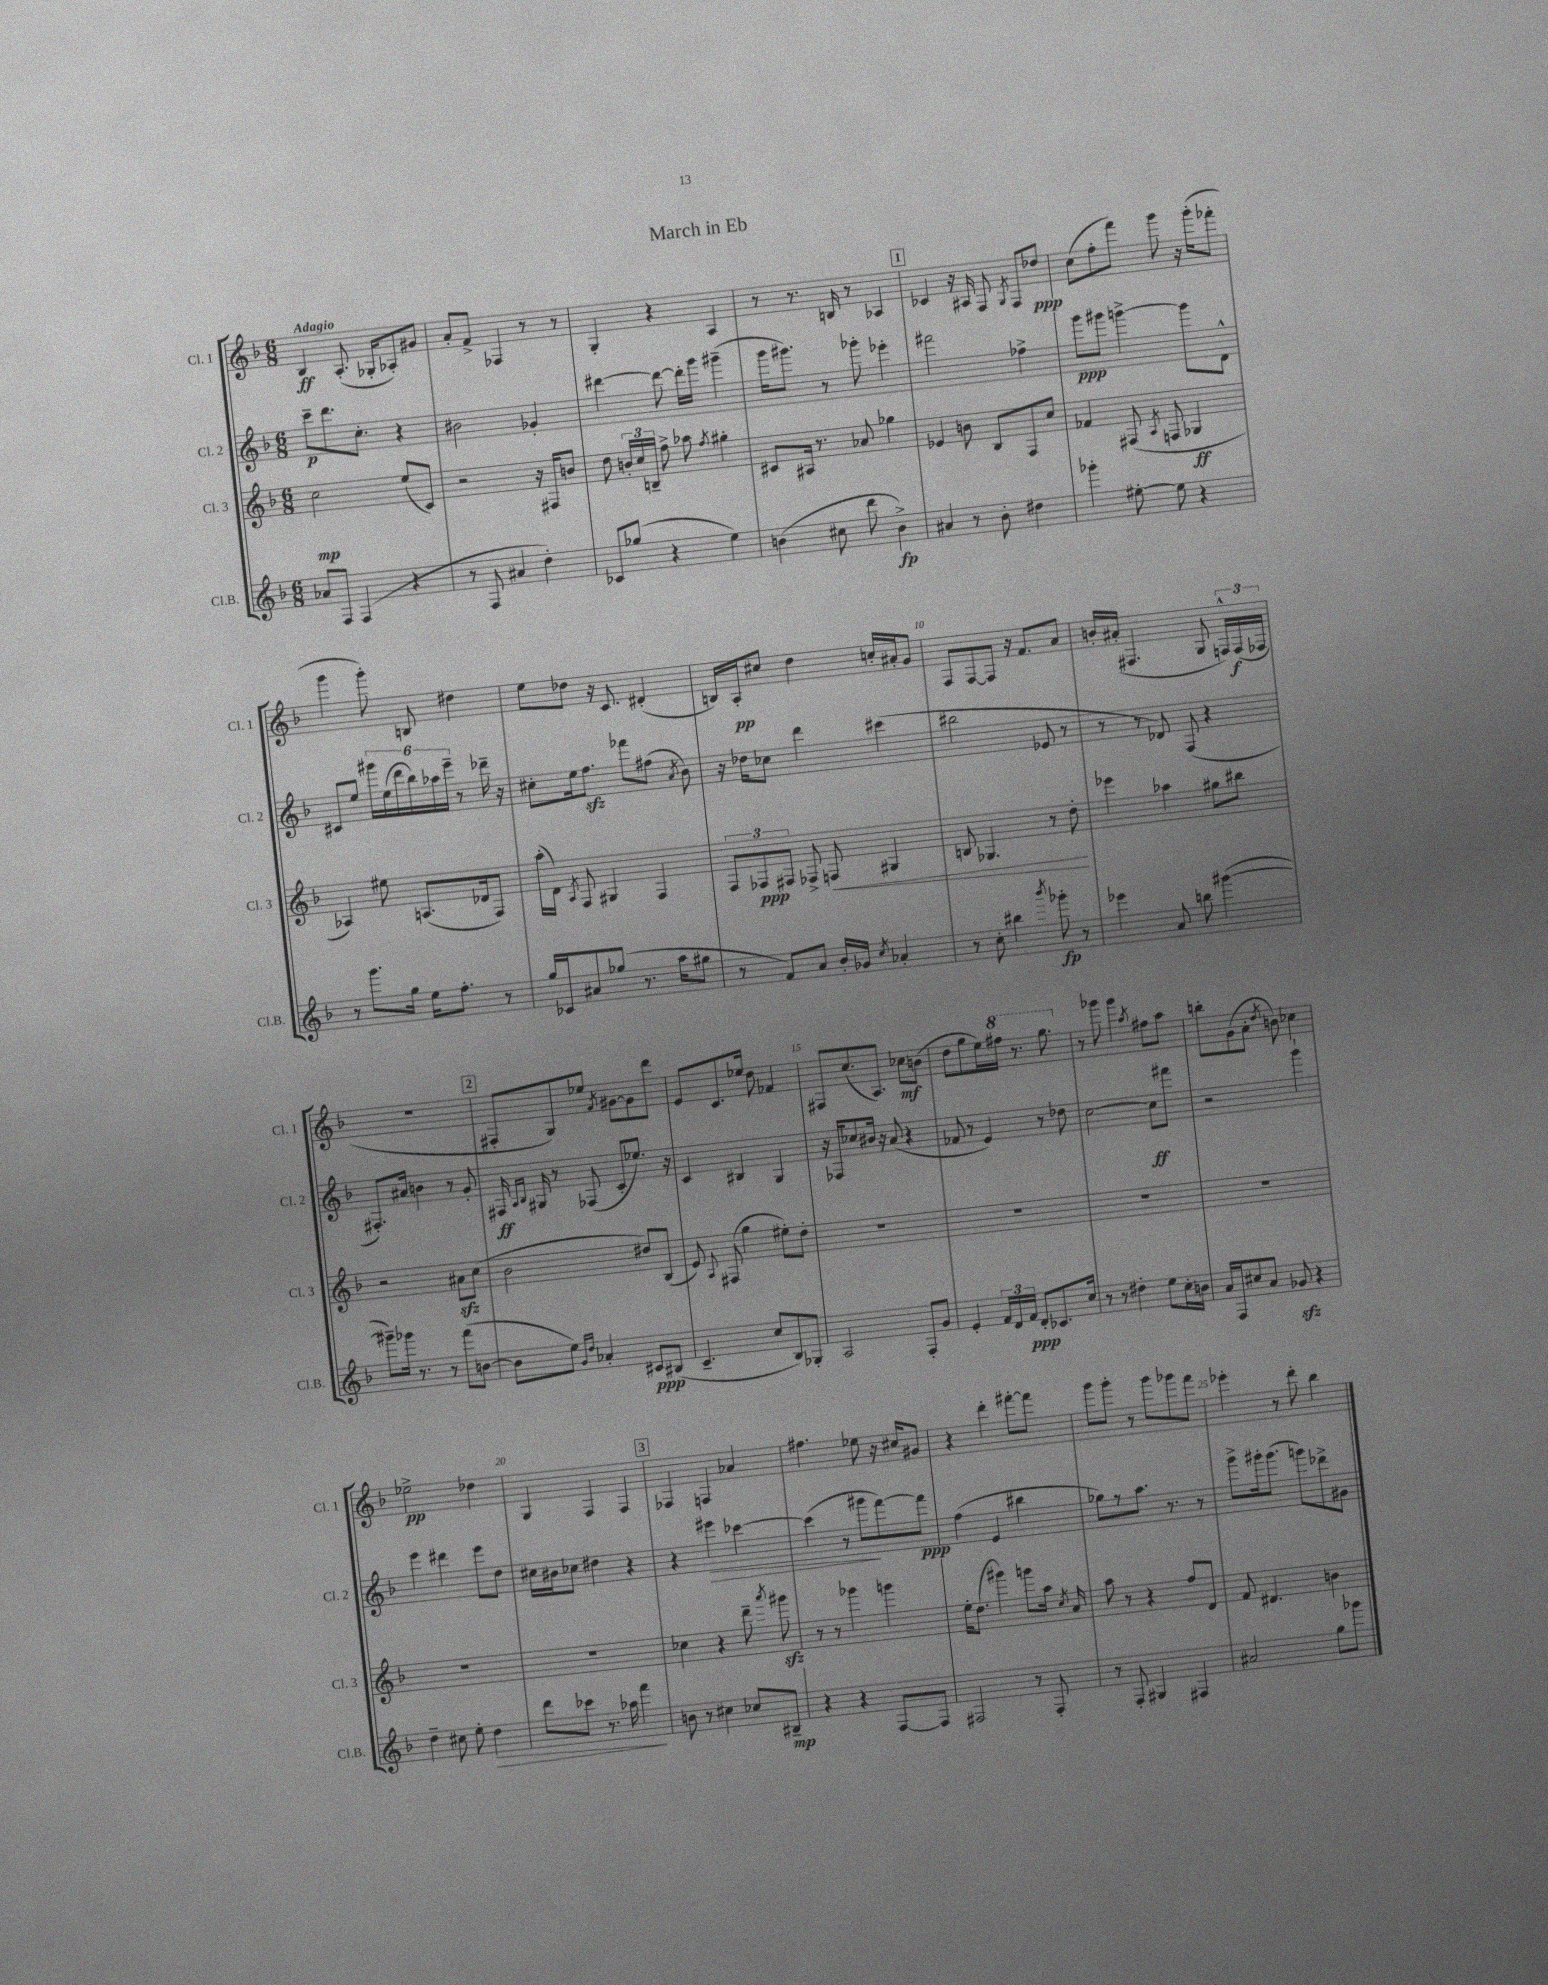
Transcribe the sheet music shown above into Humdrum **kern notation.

**kern	**kern	**kern	**kern
*staff4	*staff3	*staff2	*staff1
*clefG2	*clefG2	*clefG2	*clefG2
*k[b-]	*k[b-]	*k[b-]	*k[b-]
*M6/8	*M6/8	*M6/8	*M6/8
8a-	2cc	8ccc~	4B-
8F	.	8.ddd	.
(4F	.	.	(8.A'
.	.	8.cc'	.
.	.	.	16G-'
4r	(8ee	4r	8A-')
.	8c)	.	8g#
=	=	=	=
8r	2r	2b#	8a'
8F	.	.	8f^
4a#	.	.	4F-
4dd')	16r	4g-'	8r
.	16F#	.	.
.	8b	.	8r
=	=	=	=
8c-	8dd	[4ddd#	4G'
(8gg-	24b'	.	.
.	24cc	.	.
.	24B~	.	.
4r	8ff^	8ddd#_	4r
.	8aa-	16ddd#']	.
.	.	16ggg	.
.	8qff	.	.
4ee)	4gg#'	(4ggg#~	4A
=	=	=	=
(4b	8c#	16ggg	8r
.	.	8.ggg#)	.
.	16A#	.	8.r
.	8.r	.	.
8cc#	.	8r	.
.	.	.	16B
8ddd	8a-	8ggg-'	8r
4b^)	4gg-	4eee-'	4A-
=	=	=	=
4a#	4e-	2fff#	4c-
8r	8b	.	16r
.	.	.	16A#
8b-'	8B-	.	8F
.	.	.	8qG
4dd#	8F	4ff-^	8F
.	8cc	.	8dd-
=	=	=	=
4ggg-'	4f-	8ggg	(8cc
.	.	8ggg#	8ff'
[8ee#'	(8F#	[4ggg^	8fff)
.	8qA	.	.
8ee#]	8F	.	8ggg
4r	4G-	8ggg]	16r
.	.	.	(16ggg'
.	.	8d^^	8fff-'
=	=	=	=
8r	4A-)	8c#	4ggg
8.ggg	.	8ee	.
.	8ee#	24ggg#	8ggg')
.	.	(24ee	.
16gg	.	.	.
.	.	24ddd	.
16ee	(8.A	24bb-)	8B
.	.	24aa-	.
8.ff'	.	.	.
.	.	24eee~	.
.	.	8r	4dd#
.	16d-	.	.
8r	8F)	16ddd-~	.
.	.	16r	.
=	=	=	=
16gg	(16aa'	8cc#'	8ee
16c-	16d)	.	.
.	8qA	.	.
8a#	8F	16ee	8dd-
.	.	8.ff	.
(8gg-	4G#	.	16r
.	.	.	8.c
8.r	.	8fff-	.
.	4F	(8ff#	(4d#'
16aa	.	.	.
.	.	8qa	.
8gg#	.	8b-)	.
=	=	=	=
8r	12F	16r	16B)
.	.	16dd-	16A'
.	12F-	.	.
8f)	.	8cc-	8cc#
.	12F#	.	.
8a	8F-^	4ddd	4dd
16b-'	8F	.	.
16g-	.	.	.
8qcc	.	.	.
4a-'	4G#	(4ccc#	16cc'
.	.	.	16a#'
.	.	.	8g
=	=	=	=
8r	8B	2bb#	8F
8cc'	4.G-	.	[8F
4bb#	.	.	8F]
.	.	.	16r
.	.	.	8.f
8qbbb-	.	.	.
8ggg-'	8r	8e-	.
8r	8dd'	8r	8a
=	=	=	=
4eee-	4eee-	8r	16b'
.	.	.	(16a#'
.	.	8r	4.F#
8a	4aa-	8d-)	.
8bb	.	(8F	.
([4ggg#	8gg#	4r	8G
.	8bb#	.	24F^^)
.	.	.	(24F
.	.	.	24F-
=	=	=	=
8ggg#~])	2r	8.F#')	2.r
16ggg-	.	.	.
8.r	.	16a#	.
.	.	4b	.
8r	.	.	.
(8fff	8a#	8r	.
[8b	(8cc	8g'	.
=	=	=	=
8b]	2b-	16F#	8F#'
.	.	16qqA	.
.	.	16qqB-	.
.	.	16G#	.
8ee)	.	8r	8G)
16qqg	.	.	.
16qqdd	.	.	.
4a-'	.	(8F-	8ee-
.	.	.	8qf
.	.	8c'	[8g#
8c#	8dd#)	8.ee-)	8g#]
(8B#	(8B-	.	8ddd
.	.	16r	.
=	=	=	=
4.c~	8e)	4c	8e
.	8qqA	.	.
.	(8F#	.	8.c
.	4gg	4B#	.
.	.	.	16ee-
8cc	.	.	8dd
8B-)	8ee#')	4G	4f-
8G-'	8dd'	.	.
=	=	=	=
2A	2.r	16r	8F#
.	.	16F-	.
.	.	8cc-	(8.cc
.	.	16b#	.
.	.	16r	8.A)
.	.	(8a	.
8F'	.	4r	8cc-
8g	.	.	(8b
=	=	=	=
4e'	2.r	8f-	8dd
.	.	8r	8gg
24f	.	4e)	16ee)
24d	.	.	.
.	.	.	16fff#
24f	.	.	.
8d'	.	.	8.r
8.c-	.	8r	.
.	.	.	8.ggg
.	.	8dd-	.
16cc	.	.	.
=	=	=	=
8r	2.r	[2cc	8r
8r	.	.	8ggg-
4dd#'	.	.	4ggg-
.	.	.	8qaa
8ee	.	8cc]	8ff#
16cc'	.	8fff#	8aa
16b	.	.	.
=	=	=	=
16a	2.r	2r	8bb'
16F	.	.	.
8cc#	.	.	(8g
8a	.	.	8a'
.	.	.	8qdd
8g-	.	.	8b)
4r	.	4ggg`	4cc-
=	=	=	=
4dd~	2.r	4eee	2ee-^
8cc#	.	4ddd#	.
8ee'	.	.	.
4dd	.	8eee	4dd-
.	.	8dd	.
=	=	=	=
8ddd	2.r	16cc#	4G
.	.	16b#	.
8ccc-	.	8cc-	.
8.r	.	4dd#	4F
16aa-	.	.	.
4fff	.	4r	4F
=	=	=	=
8b	4cc-	4r	4F-
8r	.	.	.
4cc#	4r	4eee#	4F
8cc-	8ddd~	[4ccc-	4a-
.	8qaaa	.	.
8B#~	8ggg#	.	.
=	=	=	=
4r	8r	(4ccc-]	4.ff#
.	8r	.	.
4r	4ggg-	8r	.
.	.	8ggg#	8ee-
[8F	4ggg	[8fff)	16r
.	.	.	16cc#
8F]	.	8fff]	8g#
=	=	=	=
2F#	16ee'	(4ff	4r
.	(8.dd	.	.
.	4ggg#)	4e	4ddd'
8r	8ggg	4bb#	[8fff#'
8F#'	16aa	.	8fff#]
.	8qcc	.	.
.	16a	.	.
=	=	=	=
8r	8aa	8gg-)	8ggg
8F'	8r	8r	8ggg'
4G#	4r	8.aa	8r
.	.	.	8ggg
.	.	8.r	.
4F#	8ff	.	8ggg-
.	8d	8r	8fff
=	=	=	=
2a#	8f	8ggg^	4eee-'
.	4.d#	16ggg#'	.
.	.	(8.ggg#	.
.	.	.	8r
.	.	8ggg)	8ddd'
8gg	4b	8ddd-^	4bb-
8ggg-	.	8g#	.
==	==	==	==
*-	*-	*-	*-
